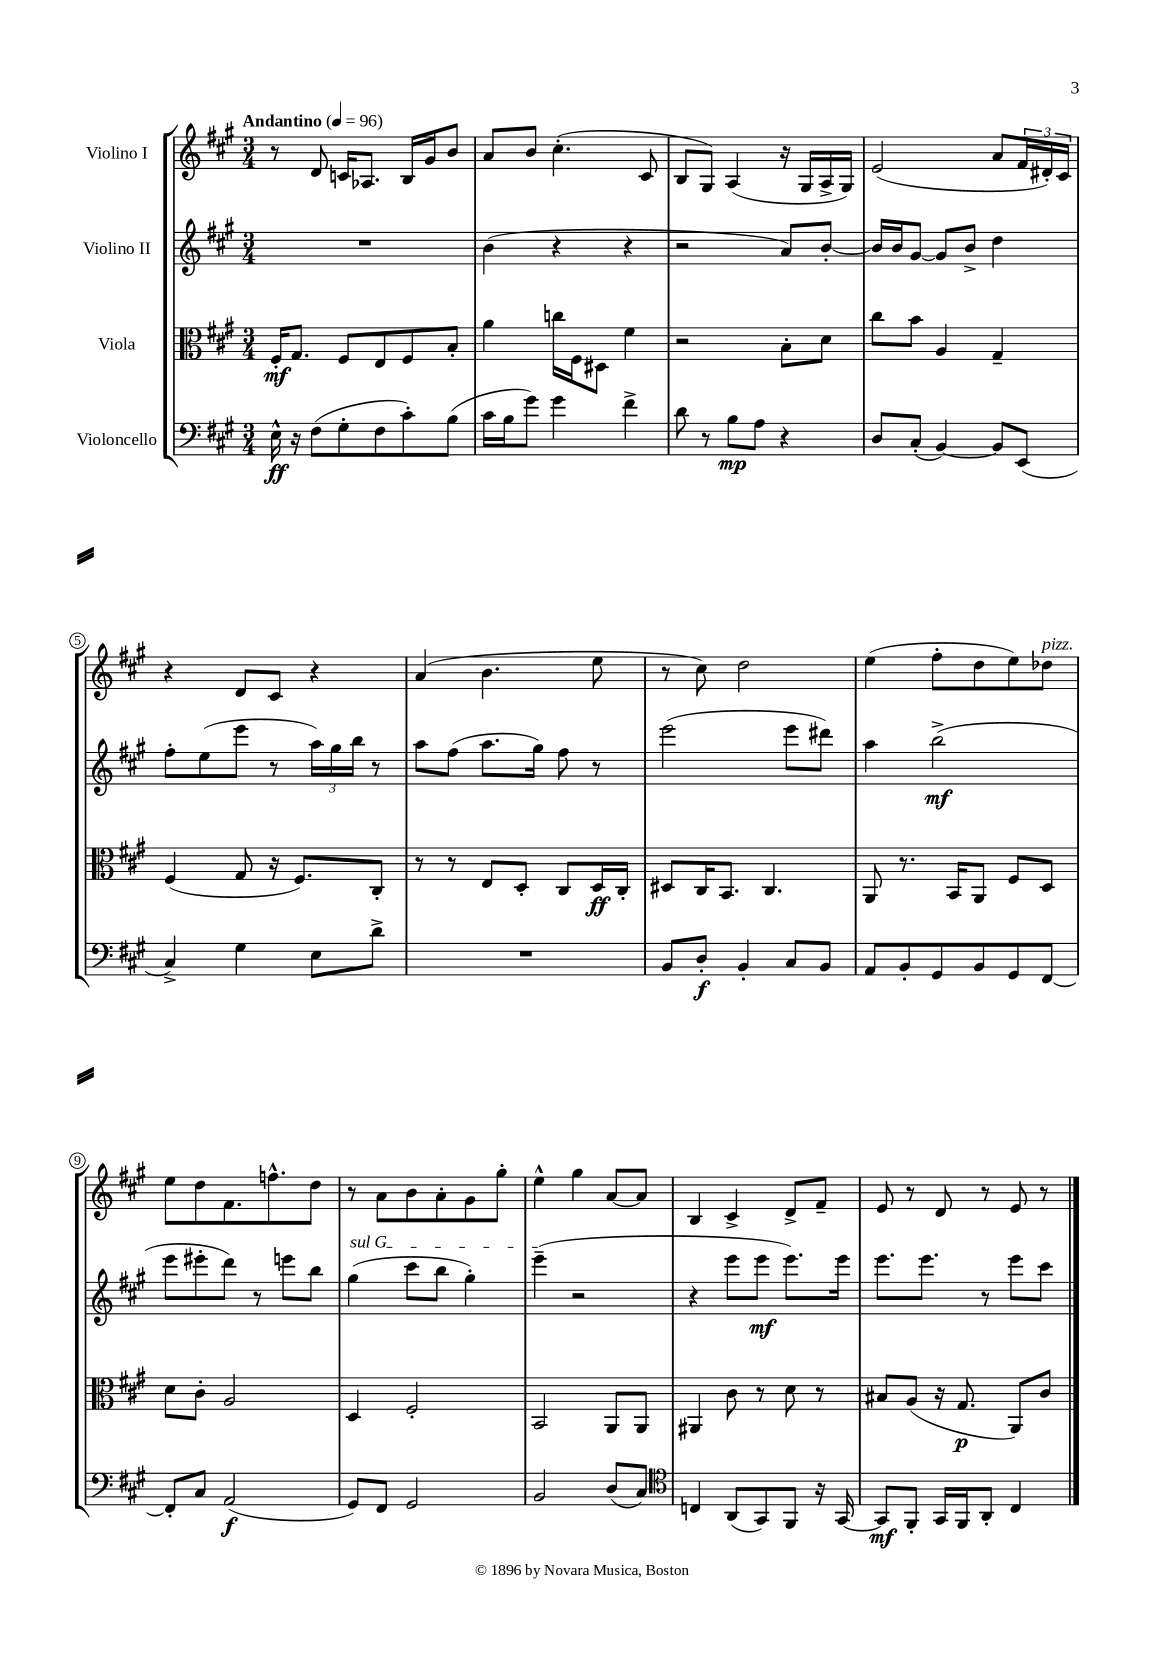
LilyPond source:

<<
\new StaffGroup <<
\new Staff = "s0" \with { instrumentName = "Violino I" } {
    \clef treble \key a \major \numericTimeSignature \time 3/4 \tempo "Andantino" 4 = 96
    r8 d'8 c'16 aes8. b16 gis'16 b'8 |
    a'8 b'8 cis''4.-.( cis'8 |
    b8 gis8) a4( r16 gis16 a16-> gis16) |
    e'2( a'8 \tuplet 3/2 { fis'16 dis'16-.) cis'16 } |
    r4 d'8 cis'8 r4 |
    a'4( b'4. e''8 |
    r8 cis''8) d''2 |
    e''4( fis''8-. d''8 e''8) des''8^\markup { \italic "pizz." } |
    e''8 d''8 fis'8. f''8.-^ d''8 |
    r8 a'8 b'8 a'8-. gis'8 gis''8-. |
    e''4-^ gis''4 a'8~ a'8 |
    b4 cis'4-> d'8-> fis'8-- |
    e'8 r8 d'8 r8 e'8 r8 \bar "|." |
}
\new Staff = "s1" \with { instrumentName = "Violino II" } {
    \clef treble \key a \major \numericTimeSignature \time 3/4
    R2. |
    b'4( r4 r4 |
    r2 a'8) b'8~-. |
    b'16 b'16 gis'8~ gis'8 b'8-> d''4 |
    fis''8-. e''8( e'''8 r8 \tuplet 3/2 { a''16) gis''16 b''16 } r8 |
    a''8 fis''8( a''8. gis''16) fis''8 r8 |
    e'''2( e'''8 dis'''8) |
    a''4 b''2->\mf( |
    e'''8 eis'''8-. d'''8) r8 e'''8 b''8 |
    \once \override TextSpanner.bound-details.left.text = \markup { \italic "sul G" } gis''4\startTextSpan( cis'''8 b''8 gis''4-.) |
    e'''4--\stopTextSpan( r2 |
    r4 e'''8 e'''8\mf e'''8.) e'''16 |
    e'''8. e'''8. r8 e'''8 cis'''8 \bar "|." |
}
\new Staff = "s2" \with { instrumentName = "Viola" } {
    \clef alto \key a \major \numericTimeSignature \time 3/4
    fis16-.\mf gis8. fis8 e8 fis8 b8-. |
    a'4 c''16 fis16 dis8 fis'4 |
    r2 b8-. d'8 |
    cis''8 b'8 a4 gis4-- |
    fis4( gis8 r16 fis8.) cis8-. |
    r8 r8 e8 d8-. cis8 d16\ff cis16-. |
    dis8 cis16 b,8. cis4. |
    a,8 r8. b,16 a,8 fis8 d8 |
    d'8 cis'8-. a2 |
    d4 fis2-. |
    b,2 a,8 a,8 |
    ais,4 cis'8 r8 d'8 r8 |
    bis8 a8( r16 gis8.\p a,8) cis'8 \bar "|." |
}
\new Staff = "s3" \with { instrumentName = "Violoncello" } {
    \clef bass \key a \major \numericTimeSignature \time 3/4
    e16-^\ff r16 fis8( gis8-. fis8 cis'8-.) b8( |
    cis'16 b16 gis'8) gis'4 fis'4-> |
    d'8 r8 b8\mp a8 r4 |
    d8 cis8-.( b,4~) b,8 e,8( |
    cis4->) gis4 e8 d'8-> |
    R2. |
    b,8 d8-.\f b,4-. cis8 b,8 |
    a,8 b,8-. gis,8 b,8 gis,8 fis,8~ |
    fis,8-. cis8 a,2\f( |
    gis,8) fis,8 gis,2 |
    b,2 d8( cis8) |
    \clef tenor c4 a,8( gis,8) fis,8 r16 gis,16~ |
    gis,8\mf fis,8-. gis,16 fis,16 a,8-. cis4 \bar "|." |
}
>>
>>
\layout { \context { \Score \override BarNumber.stencil = #(make-stencil-circler 0.1 0.3 ly:text-interface::print) } }
